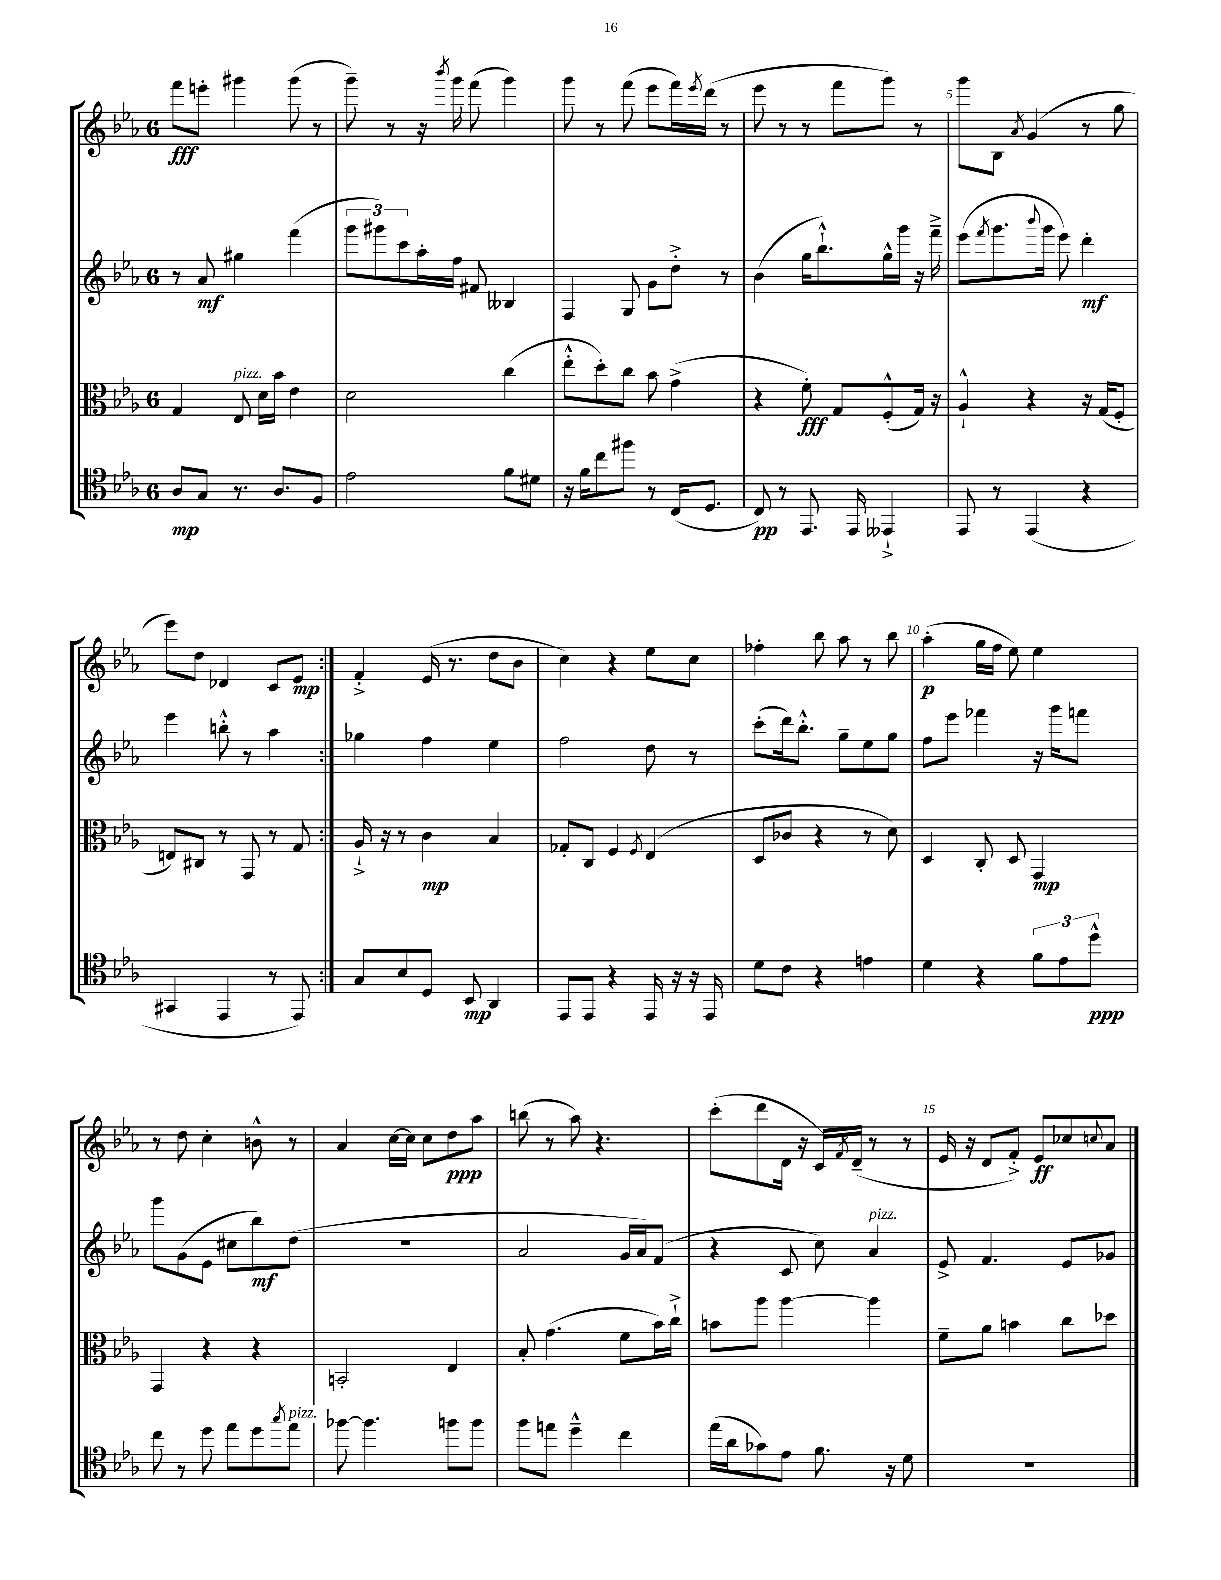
<<
\new StaffGroup <<
\new Staff = "s0" {
    \clef treble \key ees \major \once \override Staff.TimeSignature.style = #'single-digit \time 6/8
    \repeat volta 2 { f'''8\fff e'''8-. gis'''4 gis'''8( r8 |
    g'''8--) r8 r16 \acciaccatura { bes'''8 } g'''16 f'''8( g'''4) |
    g'''8 r8 f'''8( ees'''8 f'''16) \acciaccatura { ees'''8 } d'''16( r8 |
    ees'''8 r8 r8 f'''8 g'''8) r8 |
    g'''8 bes8 \acciaccatura { aes'8 } g'4( r8 g''8 |
    ees'''8) d''8 des'4 c'8 ees'8\mp | }
    f'4-.-> ees'16( r8. d''8 bes'8 |
    c''4) r4 ees''8 c''8 |
    fes''4-. bes''8 aes''8 r8 bes''8 |
    aes''4-.\p( g''16 f''16 ees''8) ees''4 |
    r8 d''8 c''4-. b'8-^ r8 |
    aes'4 c''16~ c''16 c''8 d''8\ppp aes''8 |
    b''8( r8 aes''8) r4. |
    c'''8-.( d'''8 d'16 r16 c'16) \acciaccatura { f'8 } d'16--( r8 r8 |
    ees'16 r16 d'8 f'8-.->) ees'8\ff ces''8 \appoggiatura { c''8 } aes'8 \bar "|." |
}
\new Staff = "s1" {
    \clef treble \key ees \major \once \override Staff.TimeSignature.style = #'single-digit \time 6/8
    \repeat volta 2 { r8 aes'8\mf gis''4 f'''4( |
    \tuplet 3/2 { g'''8 gis'''8) c'''8 } aes''16-. f''16 fis'8 beses4 |
    f4 g8 g'8 d''8-.-> r8 |
    bes'4( g''16 bes''8.-!-^) g''16-^ g'''16 r16 f'''16---> |
    ees'''8( \acciaccatura { f'''8 } g'''8. \appoggiatura { bes'''8 } g'''16 ees'''8) d'''4-.\mf |
    ees'''4 b''8-.-^ r8 aes''4 | }
    ges''4 f''4 ees''4 |
    f''2 d''8 r8 |
    c'''8-.( d'''16) bes''8.-.-^ g''8-- ees''8 g''8 |
    f''8 ees'''8 fes'''4 r16 g'''16 f'''8 |
    g'''8 g'8( ees'8 cis''8 bes''8\mf) d''8( |
    R2. |
    aes'2 g'16 aes'16) f'8( |
    r4 c'8 c''8) aes'4^\markup { \italic "pizz." } |
    ees'8-> f'4. ees'8 ges'8 \bar "|." |
}
\new Staff = "s2" {
    \clef alto \key ees \major \once \override Staff.TimeSignature.style = #'single-digit \time 6/8
    \repeat volta 2 { g4 ees8^\markup { \italic "pizz." } d'16 bes'16 ees'4 |
    d'2 c''4( |
    ees''8-.-^ d''8-.) c''8 bes'8 g'4->( |
    r4 f'8-.\fff) g8 f8-.-^( g16) r16 |
    aes4-!-^ r4 r16 g16( f8-. |
    e8) cis8 r8 g,8 r8 g8 | }
    aes16-!-> r16 r8 c'4\mp bes4 |
    ges8-. c8 f4 \acciaccatura { f8 } ees4( |
    d8 ces'8 r4 r8 d'8) |
    d4 c8-. d8 g,4\mp |
    g,4 r4 r4 |
    b,2-. ees4 |
    bes8-. g'4.( f'8 bes'16) c''16-!-> |
    b'8 aes''8 aes''4~ aes''4 |
    f'8-- aes'8 b'4 c''8 des''8 \bar "|." |
}
\new Staff = "s3" {
    \clef tenor \key ees \major \once \override Staff.TimeSignature.style = #'single-digit \time 6/8
    \repeat volta 2 { aes8\mp g8 r8. aes8. f8 |
    ees'2 f'8 dis'8 |
    r16 f'16 c''8 fis''8 r8 c16( d8. |
    c8\pp) r8 ees,8. ees,16 eeses,4-!-> |
    ees,8 r8 ees,4( r4 |
    gis,4 ees,4 r8 ees,8) | }
    g8 bes8 d8 bes,8\mp aes,4 |
    ees,8 ees,8 r4 ees,16 r16 r16 ees,16 |
    d'8 c'8 r4 e'4 |
    d'4 r4 \tuplet 3/2 { f'8 ees'8 d''8-^\ppp } |
    c''8 r8 d''8 ees''8 d''8 \acciaccatura { g''8 } ees''8^\markup { \italic "pizz." } |
    fes''8~ fes''4. f''8 f''8 |
    f''8 e''8 d''4---^ c''4 |
    ees''16( aes'16 ges'8) ees'8 f'8. r16 d'8 |
    r2. \bar "|." |
}
>>
>>
\layout { \context { \Score \override BarNumber.break-visibility = ##(#f #t #t) barNumberVisibility = #(every-nth-bar-number-visible 5) } }
